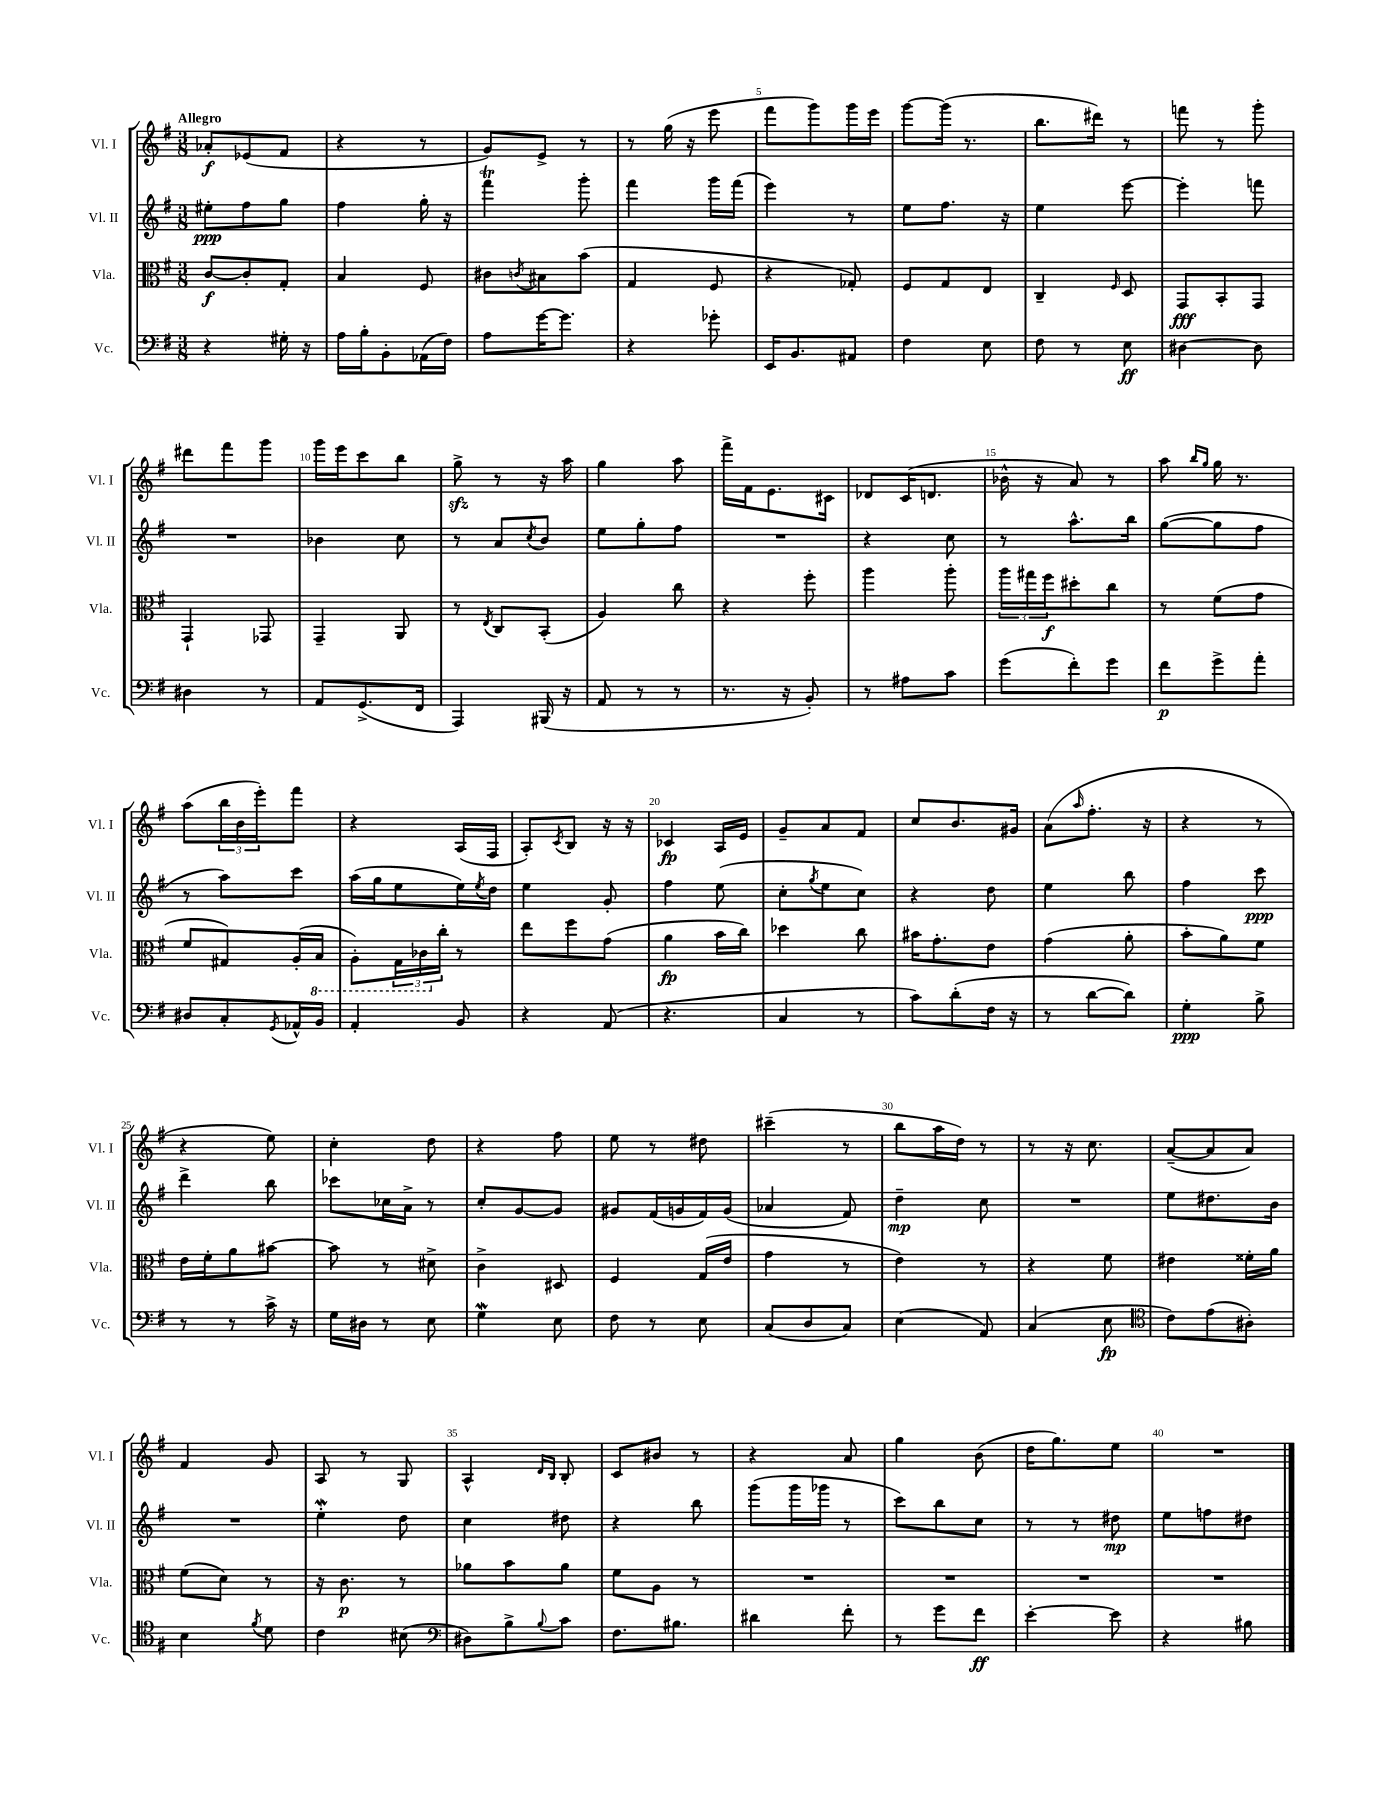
<<
\new StaffGroup <<
\new Staff = "s0" \with { instrumentName = "Vl. I" shortInstrumentName = "Vl. I" } {
    \clef treble \key g \major \numericTimeSignature \time 3/8 \tempo "Allegro"
    aes'8-.\f ees'8( fis'8 |
    r4 r8 |
    g'8) e'8-> r8 |
    r8 g''16( r16 e'''8 |
    fis'''8 g'''8) g'''16 e'''16 |
    g'''8~ g'''16( r8. |
    b''8. dis'''16) r8 |
    f'''8 r8 g'''8-. |
    dis'''8 fis'''8 g'''8 |
    g'''16 e'''16 c'''8 b''8 |
    g''8->\sfz r8 r16 a''16 |
    g''4 a''8 |
    fis'''16-> fis'16 e'8. cis'16 |
    des'8 c'16( d'8. |
    bes'16-^ r16 a'8) r8 |
    a''8 \grace { b''16 g''16 } g''16 r8. |
    a''8( \tuplet 3/2 { b''16 b'16 e'''16-.) } fis'''8 |
    r4 a16( fis16 |
    a8-.) \acciaccatura { c'8 } b8 r16 r16 |
    ces'4\fp a16 e'16 |
    g'8-- a'8 fis'8 |
    c''8 b'8. gis'16 |
    a'8( \grace { a''16 } fis''8.-. r16 |
    r4 r8 |
    r4 e''8) |
    c''4-. d''8 |
    r4 fis''8 |
    e''8 r8 dis''8 |
    cis'''4--( r8 |
    b''8 a''16 d''16) r8 |
    r8 r16 c''8. |
    a'8~--( a'8 a'8) |
    fis'4 g'8 |
    a8 r8 g8 |
    a4-^ \grace { d'16 b16 } b8-. |
    c'8 bis'8 r8 |
    r4 a'8 |
    g''4 b'8( |
    d''16 g''8.) e''8 |
    R4. \bar "|." |
}
\new Staff = "s1" \with { instrumentName = "Vl. II" shortInstrumentName = "Vl. II" } {
    \clef treble \key g \major \numericTimeSignature \time 3/8
    eis''8-.\ppp fis''8 g''8 |
    fis''4 g''16-. r16 |
    fis'''4\trill g'''8-. |
    fis'''4 g'''16 fis'''16( |
    e'''4) r8 |
    e''8 fis''8. r16 |
    e''4 e'''8~ |
    e'''4-. f'''8 |
    R4. |
    bes'4 c''8 |
    r8 a'8 \acciaccatura { c''8 } b'8 |
    e''8 g''8-. fis''8 |
    R4. |
    r4 c''8 |
    r8 a''8.-^ b''16 |
    g''8~( g''8 fis''8 |
    r8 a''8) c'''8 |
    a''16( g''16 e''8 e''16) \acciaccatura { e''8 } d''16 |
    e''4 g'8-. |
    fis''4 e''8( |
    c''8-. \acciaccatura { g''8 } e''8 c''8) |
    r4 d''8 |
    e''4 b''8 |
    fis''4 c'''8\ppp |
    d'''4-> b''8 |
    ces'''8 ces''16 a'16-> r8 |
    c''8-. g'8~ g'8 |
    gis'8 fis'16( g'16 fis'16) g'16( |
    aes'4 fis'8) |
    d''4--\mp c''8 |
    R4. |
    e''8 dis''8. b'16 |
    R4. |
    e''4-.\mordent d''8 |
    c''4 dis''8 |
    r4 b''8 |
    g'''8( g'''16 ges'''16 r8 |
    c'''8) b''8 c''8 |
    r8 r8 dis''8\mp |
    e''8 f''8 dis''8 \bar "|." |
}
\new Staff = "s2" \with { instrumentName = "Vla." shortInstrumentName = "Vla." } {
    \clef alto \key g \major \numericTimeSignature \time 3/8
    c'8~\f c'8-. g8-. |
    b4 fis8 |
    cis'8 \acciaccatura { c'8 } bis8 b'8( |
    g4 fis8 |
    r4 ges8-.) |
    fis8 g8 e8 |
    c4-- \grace { fis16 } d8 |
    g,8\fff b,8-. g,8 |
    g,4-! ges,8 |
    g,4-- a,8 |
    r8 \acciaccatura { e8 } c8 b,8-.( |
    a4) c''8 |
    r4 fis''8-. |
    a''4 a''8-. |
    \tuplet 3/2 { a''16 gis''16 fis''16\f } dis''8-. c''8 |
    r8 fis'8( g'8 |
    fis'8 gis8) a16-.( \ottava #-1 b,16 |
    a,8-.) \tuplet 3/2 { g,16 ces16 \ottava #0 c''16-. } r8 |
    e''8 fis''8 g'8( |
    a'4\fp b'16 c''16) |
    des''4 c''8 |
    bis'16 g'8.-. e'8 |
    g'4( a'8-. |
    b'8-. a'8) fis'8 |
    e'16 fis'16-. a'8 bis'8~ |
    bis'8 r8 dis'8-> |
    c'4-> dis8 |
    fis4 g16( e'16 |
    g'4 r8 |
    e'4) r8 |
    r4 fis'8 |
    eis'4 fisis'16-. a'16 |
    fis'8( d'8) r8 |
    r16 c'8.\p r8 |
    aes'8 b'8 aes'8 |
    fis'8 a8 r8 |
    R4. |
    R4. |
    R4. |
    R4. \bar "|." |
}
\new Staff = "s3" \with { instrumentName = "Vc." shortInstrumentName = "Vc." } {
    \clef bass \key g \major \numericTimeSignature \time 3/8
    r4 gis16-. r16 |
    a16 b16-. b,8-. aes,16( fis16) |
    a8 g'16~ g'8. |
    r4 ges'8-. |
    e,16 b,8. ais,8 |
    fis4 e8 |
    fis8 r8 e8\ff |
    dis4~ dis8 |
    dis4 r8 |
    a,8 g,8.->( fis,16 |
    a,,4) bis,,16( r16 |
    a,8 r8 r8 |
    r8. r16 b,8-.) |
    r8 ais8 c'8 |
    g'8( fis'8-.) g'8 |
    fis'8\p g'8-> a'8-. |
    dis8 c8-. \acciaccatura { g,8 } aes,16-^ b,16 |
    a,4-. b,8 |
    r4 a,8( |
    r4. |
    c4 r8 |
    c'8) d'8-.( fis16 r16 |
    r8 d'8~ d'8) |
    g4-.\ppp b8-> |
    r8 r8 c'16-> r16 |
    g16 dis16 r8 e8 |
    g4\mordent e8 |
    fis8 r8 e8 |
    c8( d8 c8) |
    e4( a,8) |
    c4( e8\fp |
    \clef tenor c'8) e'8( ais8-.) |
    b4 \acciaccatura { fis'8 } d'8 |
    c'4 bis8( |
    \clef bass dis8) b8-> \appoggiatura { b8 } c'8 |
    fis8. bis8. |
    dis'4 fis'8-. |
    r8 g'8 fis'8\ff |
    e'4~-. e'8 |
    r4 bis8 \bar "|." |
}
>>
>>
\layout { \context { \Score \override BarNumber.break-visibility = ##(#f #t #t) barNumberVisibility = #(every-nth-bar-number-visible 5) } }
